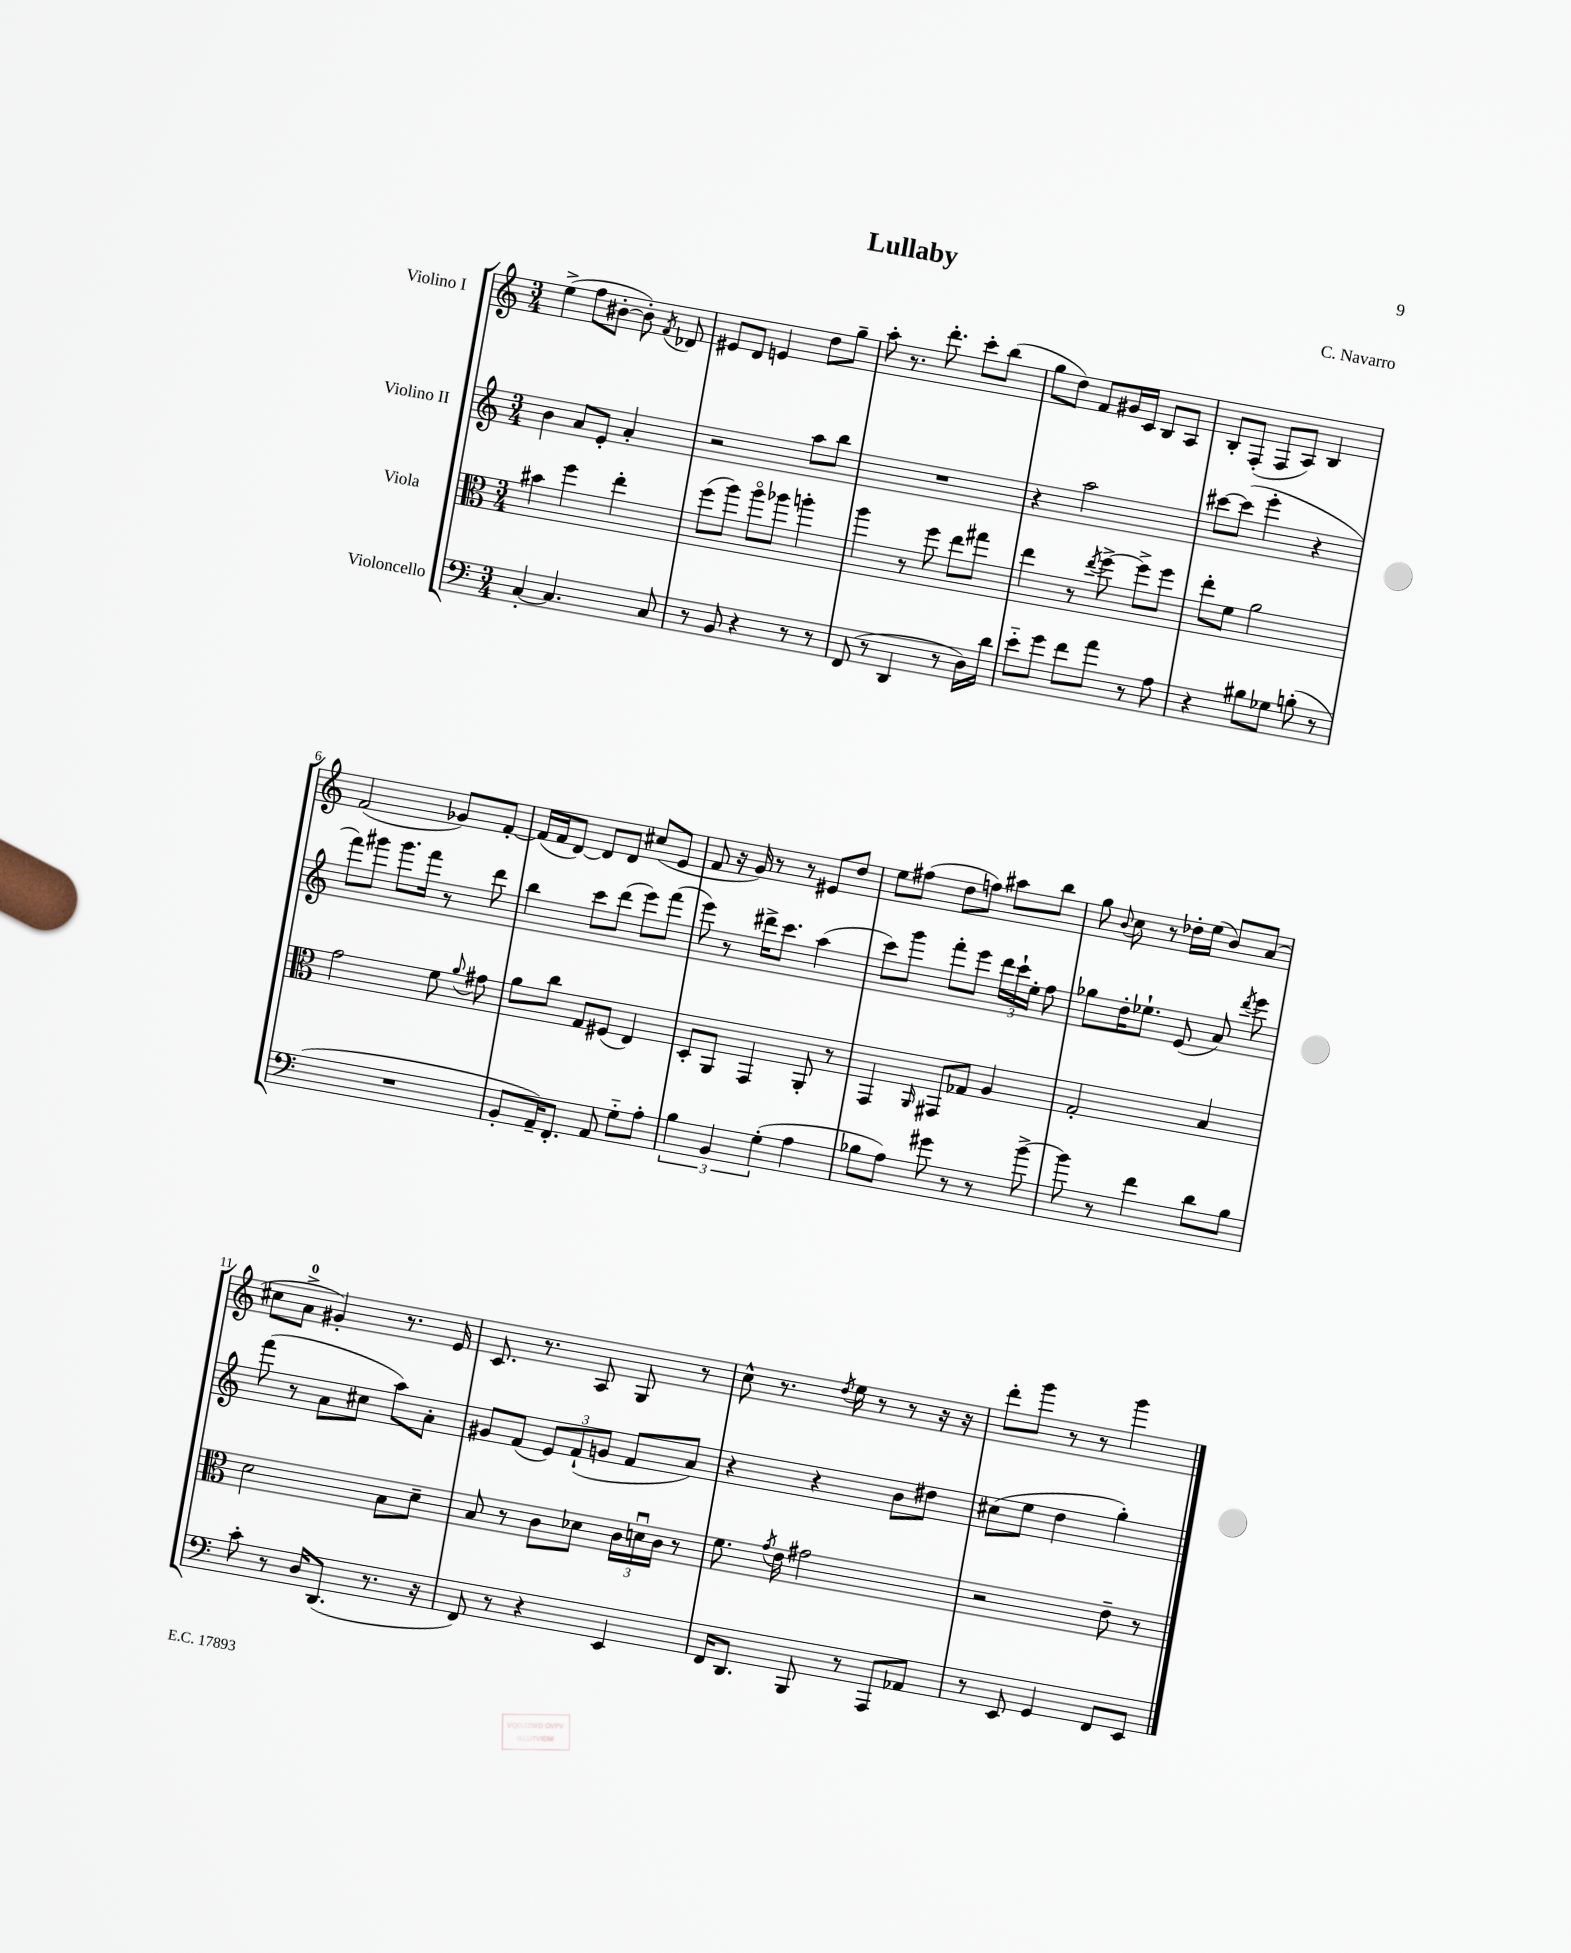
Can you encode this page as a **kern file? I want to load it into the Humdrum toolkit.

**kern	**kern	**kern	**kern
*part4	*part3	*part2	*part1
*staff4	*staff3	*staff2	*staff1
*I"Violoncello	*I"Viola	*I"Violino II	*I"Violino I
*clefF4	*clefC3	*clefG2	*clefG2
*k[]	*k[]	*k[]	*k[]
*M3/4	*M3/4	*M3/4	*M3/4
=1	=1	=1	=1
[4C'/	4b#X\	4b\	(4ee^\
4.C/]	4ff\	8a/L	8ff\L
.	.	8e'/J	[8b#X'\J
.	4ee'\	4a'/	8b#'\])
.	.	.	8qf/
8C/	.	.	8d-X/
=2	=2	=2	=2
8r	(8ff\L	2r	8e#X/L
8BB/	8aa\J)	.	8d/J
4r	8aa\L	.	4en/
.	8aa-X\J	.	.
8r	4aan'\	8aa\L	8dd\L
8r	.	8bb\J	8gg~\J
=3	=3	=3	=3
(8FF/	4aa\	2.r	8aa'\
8r	.	.	8.r
4DD/	8r	.	.
.	.	.	8.ddd'\
.	8ff\	.	.
8r	8ee\L	.	8ccc'\L
16D\LL)	8gg#X\J	.	(8bb\J
16d\JJ	.	.	.
=4	=4	=4	=4
8e\L	4ee\	4r	8gg\L
8g\J	.	.	8dd\J)
8f\L	8r	2aa\	8f/L
.	8qee/	.	.
8a\J	[8ff^\	.	16g#X/L
.	.	.	16c/JJ
8r	8ff^\L]	.	8B/L
8A\	8ff\J	.	8A/J
=5	=5	=5	=5
4r	8ee'\L	[8ccc#X\L	8B'/L
.	8f\J	(8ccc#\J]	(8F'/J
8B#X\L	2a\	4eee'\	8F/L
8G-X\J	.	.	8A/J)
(8Bn'\	.	4r	4B/
8r	.	.	.
!!LO:LB:g=z
=6	=6	=6	=6
2.r	2g\	8fff\L)	(2f/
.	.	8ggg#X\J	.
.	.	8.ggg#\L	.
.	.	16fff\Jk	.
.	8f\	8r	8g-X/L)
.	8qqa/	.	.
.	8g#X\	8ddd\	[8f'/J
=7	=7	=7	=7
8BB'/L	8a\L	4bb\	(16f/LL]
.	.	.	16f/J
16AA~/K)	8cc\J	.	[8d/J)
8.FF'/J	.	.	.
.	8G/L	8ccc\L	8d/L]
8AA/	(8F#X/J	(8ddd\J	8d/J
8G\L	4E/)	8eee\L)	(8cc#X/L
8A'\J	.	(8fff\J	8e/J
=8	=8	=8	=8
6B\	8D'/L	8eee\)	8f/
.	8AA/J	8r	16r
6BB/	.	.	.
.	.	.	16g/)
.	4GG/	16ddd#X^\KL	8r
.	.	8.ccc\J	.
(6G'\	.	.	.
.	.	.	8r
4A\	8AA'/	(4aa\	8e#X/L
.	8r	.	8dd/J
=9	=9	=9	=9
8B-X\L	4GG/	8ccc\L)	8ee\L
8A\J)	.	8ggg\J	(8ff#X\J
.	16qqAA/	.	.
8g#X\	8GG#X/L	8fff'\L	8dd\L
8r	8G-X/J	8eee\J	8ffn\J)
8r	4A/	24ddd\LL	8aa#X\L
.	.	24ccc`\	.
.	.	24ee'\JJ	.
[8b^\	.	8ff\	8bb\J
=10	=10	=10	=10
8b\]	2G'/	8gg-X\L	8gg\
.	.	.	8qqb/
8r	.	16dd'\K	8cc\
.	.	8.ee-X`\J	.
4f\	.	.	8r
.	.	(8e/	16dd-X'\LL
.	.	.	(16ee\JJ
8d\L	4B/	8a/)	8b/L)
.	.	8qddd/	.
8B\J	.	8eee\	(8a/J
!!LO:LB:g=z
=11	=11	=11	=11
8c'\	2d\	(8fff\	8cc#X\L
8r	.	8r	8a^\J
16D/KL	.	8a\L	4g#X'/)
(8.DD/J	.	.	.
.	.	8cc#X\J	.
8.r	8B\L	8aa\L)	8.r
.	8d~\J	8a'\J	.
16r	.	.	16e/
=12	=12	=12	=12
8FF/)	8B/	8g#X/L	8.c/
8r	8r	(8f/J	.
.	.	.	8.r
4r	8c\L	12e/L)	.
.	.	(12f`/	.
.	8d-X\J	.	8A/
.	.	12gn/J	.
4EE/	24c\LL	8f/L	8G/
.	24dnu\	.	.
.	24c\JJ	.	.
.	8r	8a/J)	8r
=13	=13	=13	=13
16FF/KL	8.f\	4r	8cc^^\
8.DD/J	.	.	.
.	.	.	8.r
.	8qg/	.	.
.	16e\	.	.
8BBB/	2g#X\	4r	.
.	.	.	8qdd/
.	.	.	16ee\
8r	.	.	8r
8AAA/L	.	8b\L	8r
8AA-X/J	.	8dd#X\J	16r
.	.	.	16r
=14	=14	=14	=14
8r	2r	(8cc#X\L	8ddd'\L
8EE/	.	8ee\J	8ggg\J
4GG/	.	4dd\	8r
.	.	.	8r
8FF/L	8e~\	4gg'\)	4ggg\
8EE/J	8r	.	.
==	==	==	==
*-	*-	*-	*-
